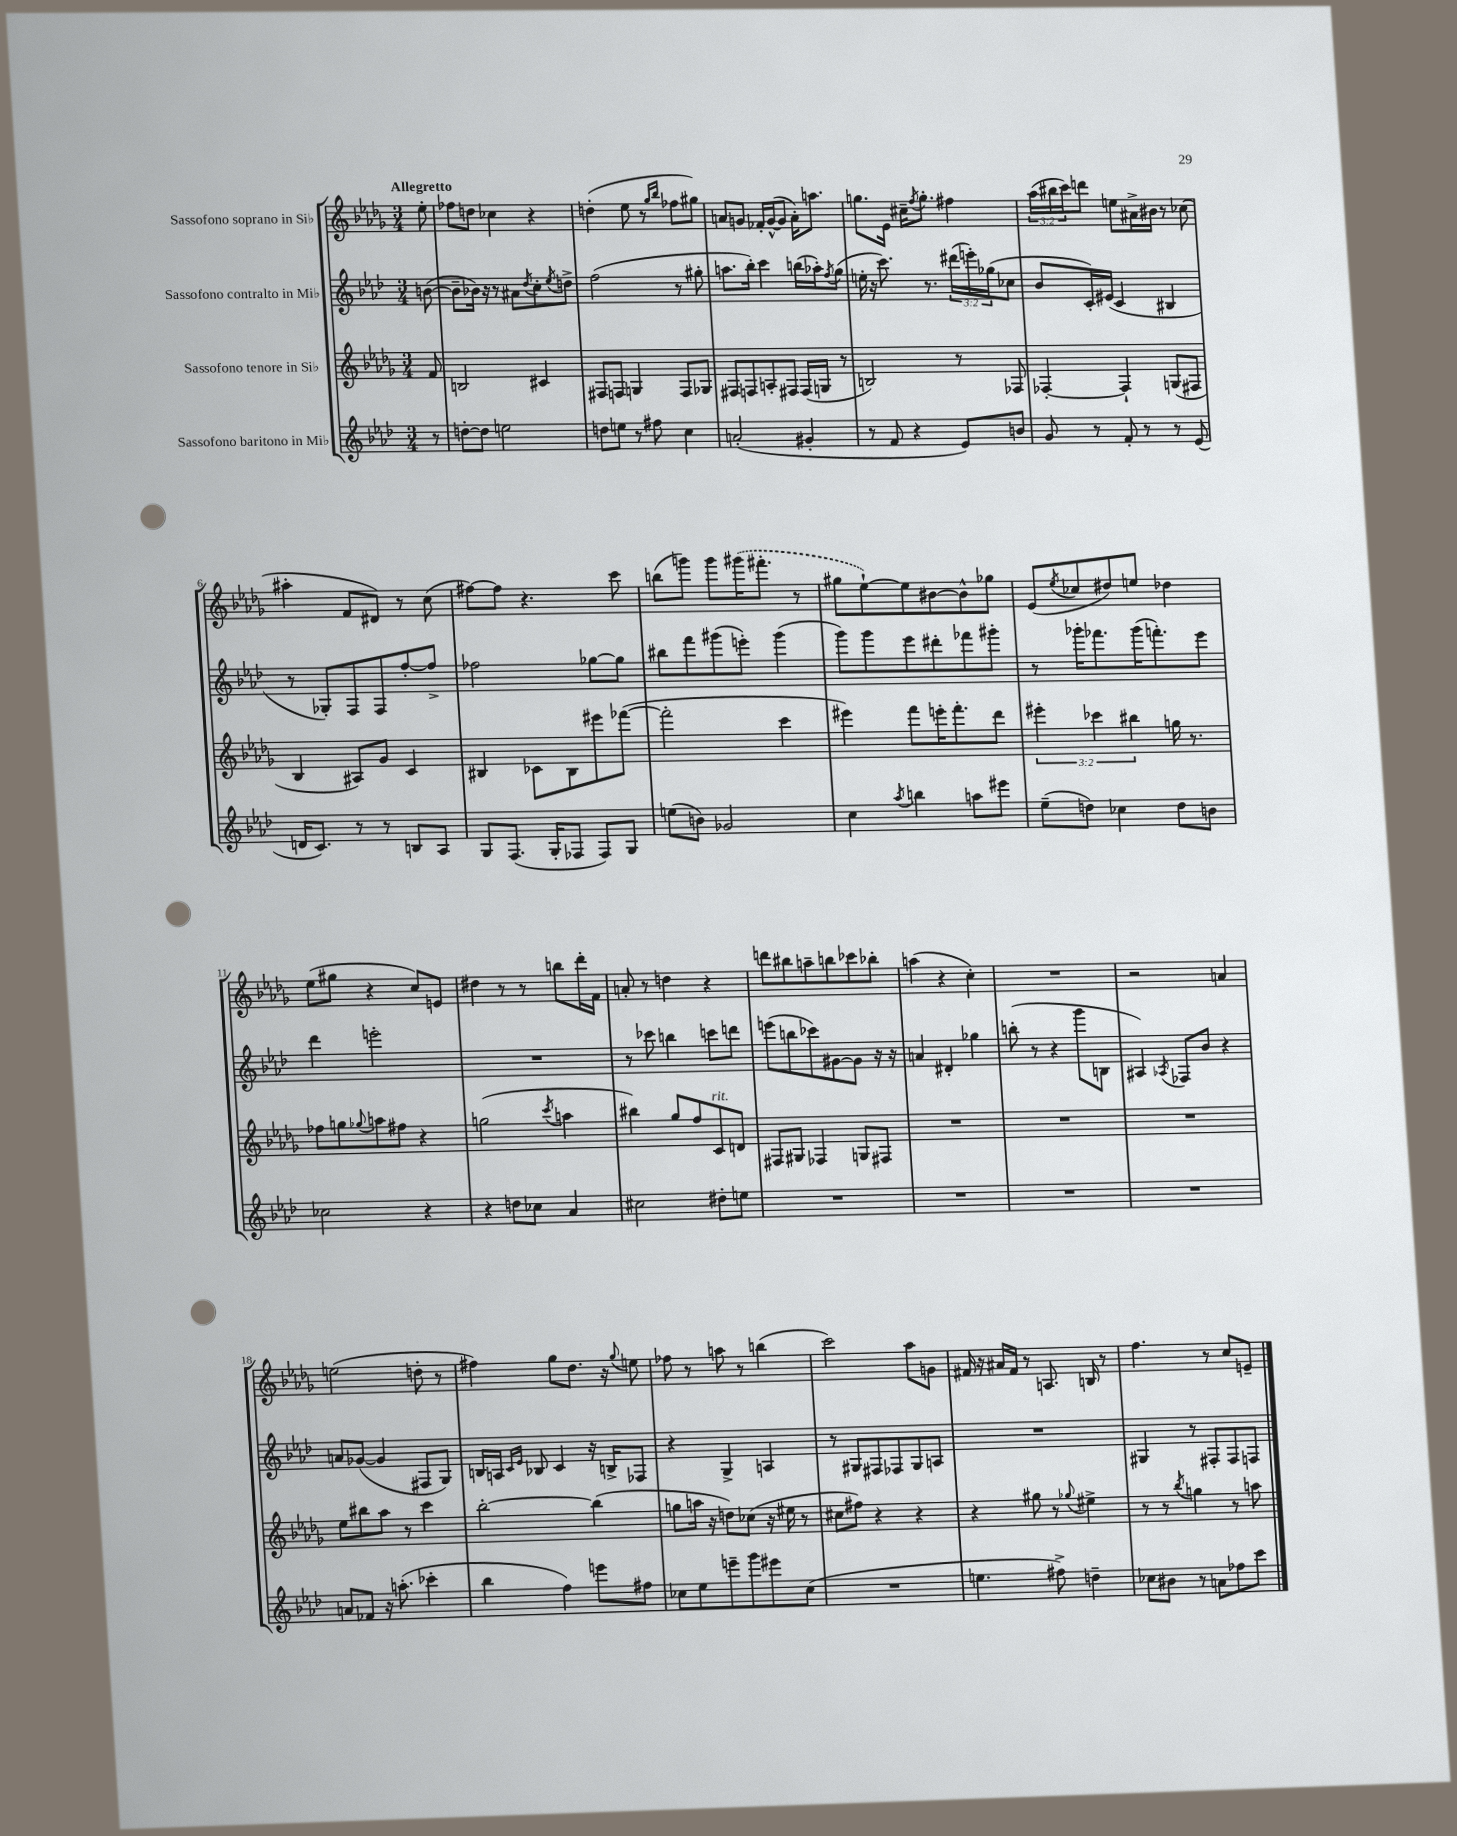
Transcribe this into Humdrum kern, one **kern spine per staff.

**kern	**kern	**kern	**kern
*staff4	*staff3	*staff2	*staff1
*clefG2	*clefG2	*clefG2	*clefG2
*k[b-e-a-d-]	*k[b-e-a-d-g-]	*k[b-e-a-d-]	*k[b-e-a-d-g-]
*M3/4	*M3/4	*M3/4	*M3/4
8r	8f	([8b	8ee-'
=	=	=	=
[8dd'	2B	8b~]	8ff-
8dd]	.	16b-)	8dd
.	.	16r	.
2ee	.	8r	4cc-
.	.	8a#	.
.	.	8qdd-	.
.	4c#	8cc'	4r
.	.	8qee-	.
.	.	8dd^	.
=	=	=	=
8dd	8F#	(2ff	(4dd'
8ee	8F	.	.
8r	4G	.	8ee-
8ff#	.	.	8r
.	.	.	16qqgg-
.	.	.	16qqbb-
4cc	8F	8r	8ff-
.	8G-	8gg#'	8gg#)
=	=	=	=
(2a'	8F#	8.aa	8a
.	8F	.	8g
.	.	16bb-')	.
.	8A'	4ccc	16f-'
.	.	.	([16g^^
.	8F#	.	8g]
4g#'	(16F#	(16bb	16a')
.	16G	16aa-')	8.aa
.	.	8qff	.
.	8r	(8gg	.
=	=	=	=
8r	2B)	16ee'	8.gg
.	.	16r	.
8f	.	8.ccc)	.
.	.	.	16e-
4r	.	.	16cc#~
.	.	.	8qff
.	.	8.r	8.gg'
8e-)	8r	(24ddd#	4ff#
.	.	24eee')	.
.	.	(24gg-	.
8b	8F-	8cc-	.
=	=	=	=
8g	[4F-'	8b-	(24aa-
.	.	.	24bb#
.	.	.	24ccc)
8r	.	16c')	8ddd
.	.	(16e#	.
8f'	4F-`]	4c	8ee
8r	.	.	16a#^
.	.	.	16b#
8r	(8G	4B#	8r
(8e-	8F#	.	(8cc-
=	=	=	=
16d	4B-	8r	4aa#'
8.c)	.	.	.
.	.	8G-')	.
8r	8A#)	8F	8f
8r	8g-	8F	8d#)
8B	4c	[8ff'	8r
8A-	.	8ff^]	(8cc
=	=	=	=
8G	4B#	2ff-	[8ff#)
(8.F	.	.	8ff#]
.	8c-	.	4.r
16G'	.	.	.
8F-	8B#	.	.
8F-)	8eee#	[8gg-	.
8G	([8fff-	8gg-]	8ccc
=	=	=	=
(8ee	2fff-']	8bb#	(8bb
8b)	.	8fff	8ggg)
2g-	.	(8ggg#	8ggg
.	.	8eee')	(16ggg#
.	.	.	8.fff#'
.	4ccc	(4ggg#	.
.	.	.	8r
=	=	=	=
4cc	4eee#)	8ggg)	8gg#
.	.	8ggg	[8ee-`)
8qaa-	.	.	.
4bb	8fff	8eee-	8ee-]
.	16eee'	8ddd#'	[8b#
.	8.fff'	.	.
8aa	.	8fff-	8b#^^]
8eee#	8ddd-	8ggg#'	8gg-
=	=	=	=
(8ee-~	6eee#'	8r	(8e-
.	.	.	8qee-
8dd)	.	16ggg-'	8cc-
.	6ccc-	.	.
.	.	8.fff-	.
4cc-	.	.	8dd#)
.	6bb#	.	.
.	.	(16ggg-	8ee
.	.	8.fff')	.
8dd	16gg	.	4dd-
.	8.r	.	.
8b	.	8eee-	.
=	=	=	=
2cc-	8ff-	4ddd-	(8ee-
.	8gg	.	8gg#
.	8qqgg-	.	.
.	8aa	2eee'	4r
.	8ff#	.	.
4r	4r	.	8cc)
.	.	.	8e
=	=	=	=
4r	(2gg	2.r	4dd#
8dd	.	.	8r
8cc-	.	.	8r
.	8qccc	.	.
4a-	4aa	.	8bb
.	.	.	16ddd-'
.	.	.	16f
=	=	=	=
2cc#	4bb#)	8r	8a'
.	.	8ccc-	8r
.	8gg-	4bb	4dd
.	8ff	.	.
8dd#'	8c	8ccc	4r
8ee	8d	8ddd	.
=	=	=	=
2.r	8F#	(8eee	8ddd
.	8G#	8bb	8bb#
.	4F-	8ccc-)	8aa~
.	.	[8g#	8bb
.	8G	8g#]	8ccc-
.	8F#	16r	8bb-'
.	.	16r	.
=	=	=	=
2.r	2.r	4a	(4aa
.	.	4d#'	4r
.	.	4gg-	4cc')
=	=	=	=
2.r	2.r	(8bb'	2.r
.	.	8r	.
.	.	4r	.
.	.	8ggg	.
.	.	8B	.
=	=	=	=
2.r	2.r	4A#)	2r
.	.	8qA-	.
.	.	8F-	.
.	.	8b-	.
.	.	4r	4a
=	=	=	=
8a	8ee-	8a	(2ee
8f-	8bb#	([8g-	.
16r	8aa-	4g-]	.
(8.aa'	.	.	.
.	8r	.	.
4ccc-'	4ccc	8F#	8dd'
.	.	8G)	8r
=	=	=	=
4bb-	[2bb-'	16B	4ff#)
.	.	16A	.
.	.	16qqc	.
.	.	16qqe-	.
.	.	8B-	.
4ff)	.	4c	8gg-
.	.	.	8.dd-
8eee	(4bb-]	16r	.
.	.	16B^	16r
.	.	.	8qqgg-
8ff#	.	8F-	8ee
=	=	=	=
8cc-	8gg	4r	8ff-
8ee-	16aa	.	8r
.	16r	.	.
8eee~	8dd)	4G^	8aa
8ggg	(8cc-	.	8r
8eee#	16r	4A	(4bb
.	16ee#	.	.
(8cc-	8r	.	.
=	=	=	=
2.r	8cc#	8r	2ccc)
.	8ff#)	8G#	.
.	4r	8F#	.
.	.	8F-	.
.	4r	8G#	8aa-
.	.	8A	8g
=	=	=	=
4.ee	4r	2.r	16f#
.	.	.	16r
.	.	.	16a#
.	.	.	16f#
.	8gg#	.	8r
8ff#^)	8r	.	8.A
.	8qqgg-	.	.
4dd~	4ee#^	.	.
.	.	.	16B
.	.	.	8r
=	=	=	=
8cc-	8r	4G#	4.ff
8b#	8r	.	.
.	8qbb-	.	.
8r	4gg	8r	.
8a	.	8F#'	8r
8ff-	8r	8F#	8cc
8ccc	8aa	8F	8e~
==	==	==	==
*-	*-	*-	*-
